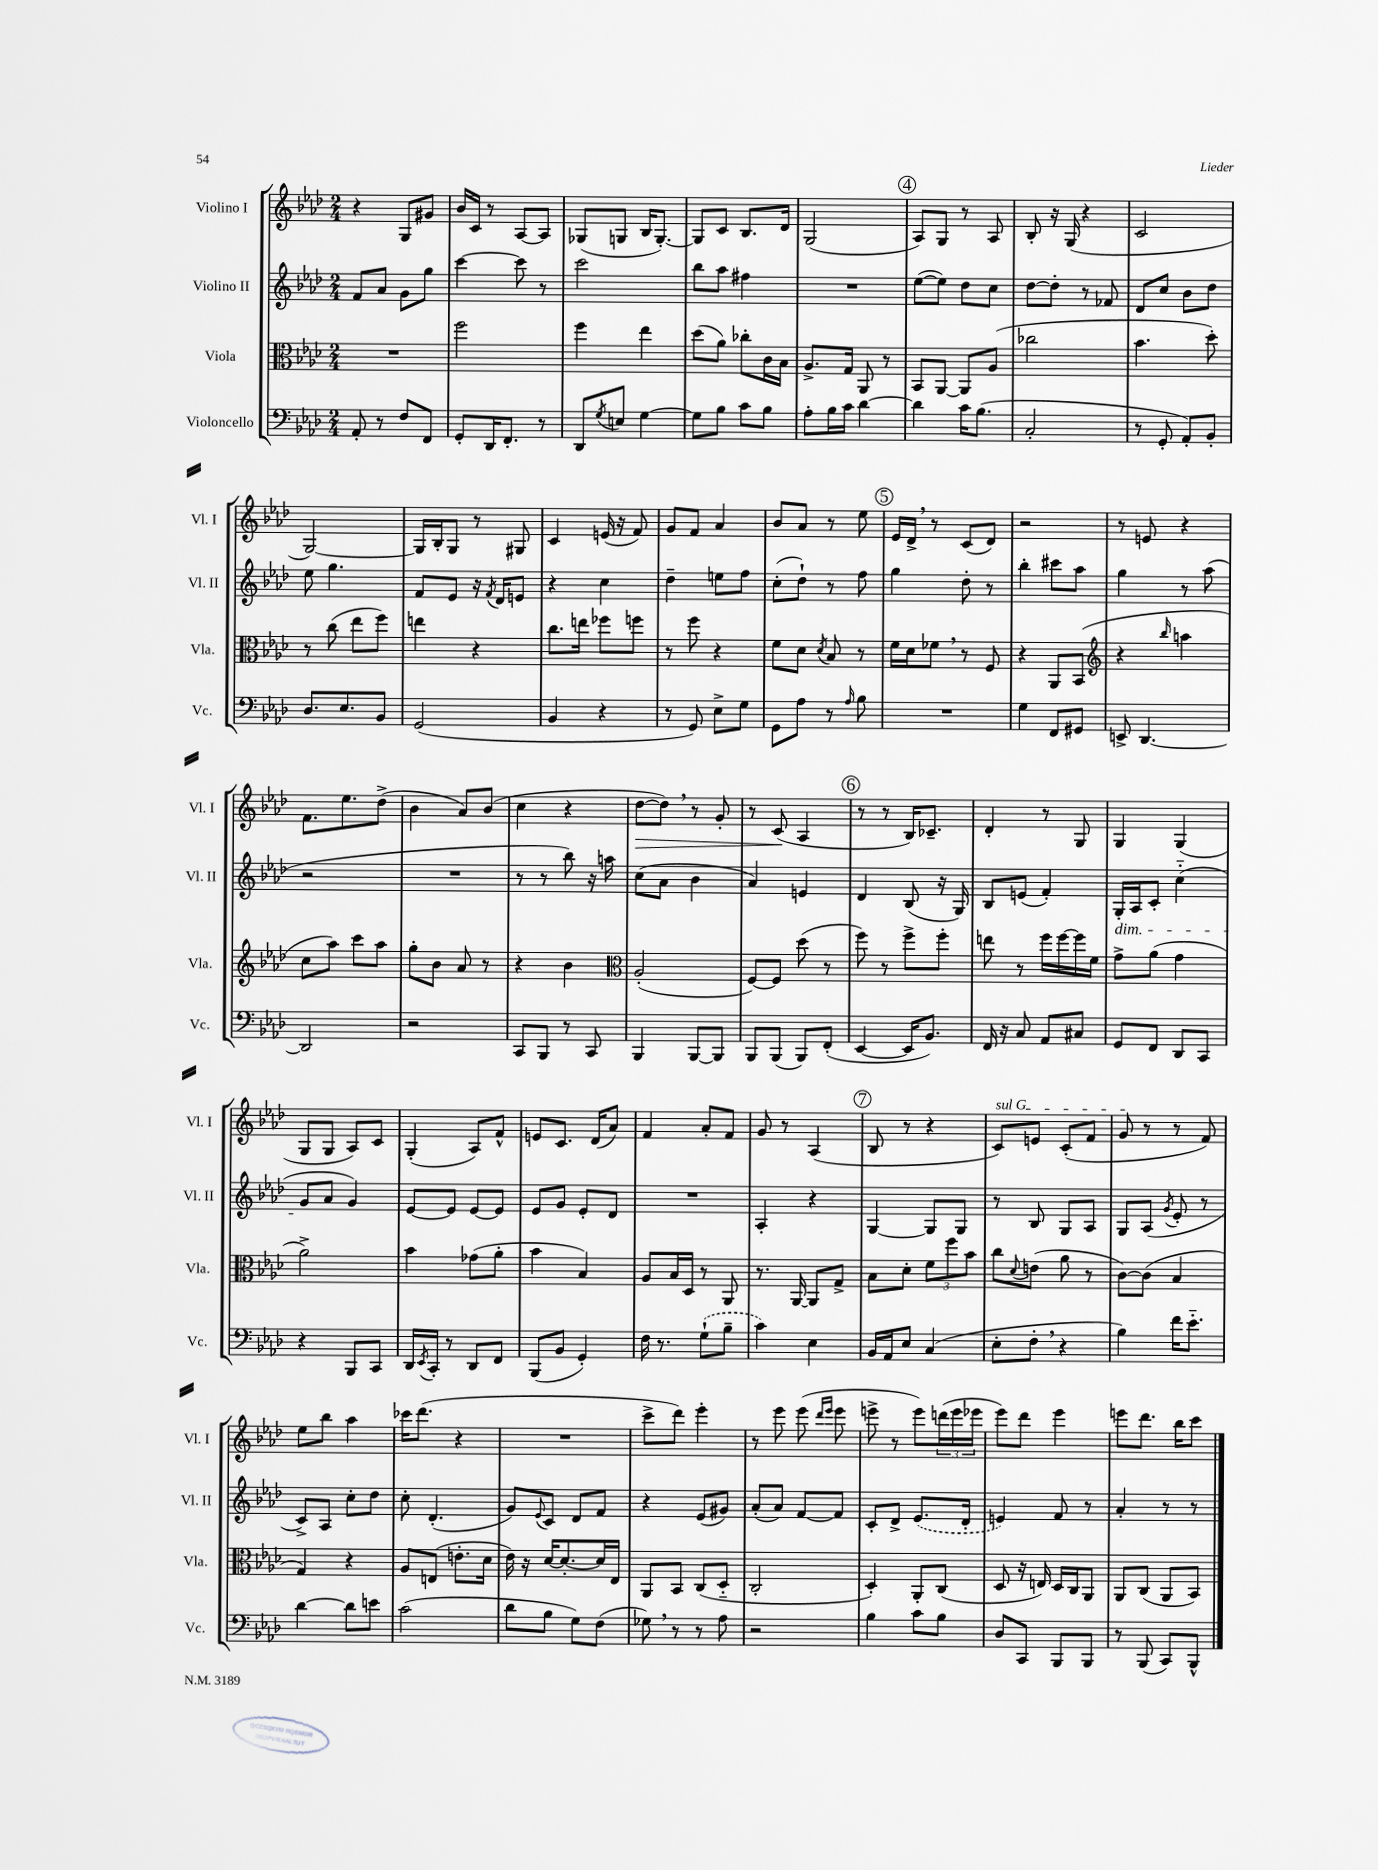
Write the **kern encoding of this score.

**kern	**kern	**kern	**kern
*staff4	*staff3	*staff2	*staff1
*clefF4	*clefC3	*clefG2	*clefG2
*k[b-e-a-d-]	*k[b-e-a-d-]	*k[b-e-a-d-]	*k[b-e-a-d-]
*M2/4	*M2/4	*M2/4	*M2/4
8AA-'	2r	8f	4r
8r	.	8a-	.
8F	.	8g	8G
8FF	.	8gg	8g#
=	=	=	=
8GG'	2ff	[4ccc	16b-
.	.	.	16c
16DD-	.	.	8r
8.FF'	.	.	.
.	.	8ccc]	[8A-
8r	.	8r	8A-]
=	=	=	=
8DD-	4ff	2ccc	(8G-
8qG	.	.	.
8E	.	.	8G
[4G	4ee-	.	16B-
.	.	.	[8.G')
=	=	=	=
8G]	(8dd-	8bb-	8G]
8B-	8a-)	8aa-	8c
8c	8cc-'	4ff#	8.B-
8B-	16c	.	.
.	16B-	.	16d-
=	=	=	=
8A-'	8.A-^	2r	(2G
16B-	.	.	.
16c	16G	.	.
[4d-	8AA-	.	.
.	8r	.	.
=	=	=	=
4d-]	8BB-	([8ee-	8A-)
.	[8AA-	8ee-])	8G
16c	8AA-]	8dd-	8r
(8.B-	.	.	.
.	(8A-	8cc	8A-
=	=	=	=
2C'	2cc-	[8dd-	8B-'
.	.	8dd-']	16r
.	.	.	(16G
.	.	8r	4r
.	.	8f-	.
=	=	=	=
8r	4.b-	8d-	2c
8GG'	.	8cc	.
8AA-')	.	8b-	.
8BB-'	8dd-')	8dd-	.
=	=	=	=
8.D-	8r	8ee-	[2G)
.	(8cc	4.gg	.
8.E-	.	.	.
.	8ee-	.	.
8BB-	8ff)	.	.
=	=	=	=
(2GG	4ee	8f	16G]
.	.	.	16B-'
.	.	8e-	8G
.	4r	16r	8r
.	.	8qf	.
.	.	16d-	.
.	.	8e	8G#
=	=	=	=
4BB-	8.cc	4r	4c
.	16ee	.	.
4r	8ff-	4cc	(16e
.	.	.	16r
.	8ff	.	8f)
=	=	=	=
8r	8r	4dd-~	8g
8GG)	8ff	.	8f
8E-^	4r	8ee	4a-
8G	.	8ff	.
=	=	=	=
8GG	8f	(8cc'	8b-
8A-	8d-	8dd-`)	8a-
.	8qd-	.	.
8r	8B-	8r	8r
16qqA-	.	.	.
8B-	8r	8ff	8ee-
=	=	=	=
2r	16f	4gg	16e-
.	16d-	.	16d-^
.	8f-	.	8r
.	8r	8dd-'	(8c
.	8F	8r	8d-)
=	=	=	=
4G	4r	4bb-'	2r
8FF	8AA-	8ccc#	.
8GG#	(8BB-	8aa-	.
=	=	=	=
*	*clefG2	*	*
8EE^	4r	4gg	8r
[4.DD-	.	.	8e
.	16qqbb-	.	.
.	4aa	8r	4r
.	.	(8aa-	.
=	=	=	=
2DD-]	8cc	2r	8.f
.	8aa-)	.	.
.	.	.	8.ee-
.	8ccc	.	.
.	8aa-	.	(8dd-^
=	=	=	=
2r	8gg'	2r	4b-
.	8b-	.	.
.	8a-	.	8a-)
.	8r	.	(8b-
=	=	=	=
8CC	4r	8r	4cc
8BBB-	.	8r	.
8r	4b-	8bb-)	4r
8CC	.	16r	.
.	.	16aa	.
=	=	=	=
*	*clefC3	*	*
4BBB-	(2A-'	(8cc	[8dd-
.	.	8a-	8dd-])
[8BBB-	.	4b-	8r
8BBB-]	.	.	8g'
=	=	=	=
8BBB-	[8F)	4a-)	8r
(8BBB-	8F]	.	(8c
8BBB-)	(8dd-	4e	4A-
(8FF'	8r	.	.
=	=	=	=
[4EE-	8ff)	4d-	8r
.	8r	.	8r
16EE-]	8ff^	(8B-	16B-)
8.BB-)	.	.	8.c-~
.	8ff'	16r	.
.	.	16G)	.
=	=	=	=
16FF	8ee	8B-	4d-'
16r	.	.	.
8C	8r	(8e	.
8AA-	16ff	4f')	8r
.	[16ff	.	.
8C#	16ff]	.	8G
.	16f	.	.
=	=	=	=
8GG	8g^	16G'	4G
.	.	16A-	.
8FF	(8a-	8c'	.
8DD-	4g	(4cc'~	(4G
8CC	.	.	.
=	=	=	=
4r	2a-^)	8g	8G
.	.	8a-	8G
8BBB-	.	4g)	8A-)
8CC	.	.	8c
=	=	=	=
16DD-	4b-	[8e-	(4G'
8qEE-	.	.	.
16CC'	.	.	.
8r	.	8e-]	.
8DD-	(8g-	[8e-	8A-)
8FF	8a-'	8e-]	8f^^
=	=	=	=
(8BBB-	4b-	8e-	8e
8BB-	.	8g	8.c
4GG')	4B-)	8e-'	.
.	.	.	(16d-
.	.	8d-	8a-)
=	=	=	=
16F	8A-	2r	4f
8.r	.	.	.
.	16B-	.	.
.	16D-	.	.
(8G`	8r	.	8a-'
8B-~	8AA-	.	8f
=	=	=	=
4c)	8.r	4A-'	8g
.	.	.	8r
.	[16AA-	.	.
4E-	8AA-]	4r	(4A-
.	8G^	.	.
=	=	=	=
16BB-	8B-	[4G	8B-
16AA-	.	.	.
8E-	8d-'	.	8r
(4C	12f	8G]	4r
.	12ff	.	.
.	.	8G	.
.	12b-	.	.
=	=	=	=
8E-'	8cc	8r	8c)
.	8qqd-	.	.
8F'	(8e	8B-	8e
4r	8a-	8G	(8c'
.	8r	8A-	8f
=	=	=	=
4B-)	[8c)	8G	8g
.	(8c]	(8A-	8r
.	.	8qg	.
16f	4B-	8e-'	8r
8.e-'~	.	.	.
.	.	8r	8f)
=	=	=	=
[4d-	4G)	8c^)	8ee-
.	.	8A-	8bb-
8d-]	4r	8cc'	4aa-
8e	.	8dd-	.
=	=	=	=
(2c	8A-	8cc'	16ccc-
.	.	.	(8.ddd-
.	(8E	(4.d-'	.
.	8.e'	.	4r
.	16d-	.	.
=	=	=	=
8d-	16e-)	8g)	2r
.	16r	.	.
.	.	8qqe-	.
8B-	[16d-	8c	.
.	8.d-'_	.	.
8G)	.	8d-	.
(8F	16d-]	8f	.
.	16E-	.	.
=	=	=	=
8G-)	8AA-	4r	8ccc^
8r	8BB-	.	8ddd-)
8r	(8C	(8e-	4eee-'
8A-	8D-'~	8g#)	.
=	=	=	=
2r	2C'	(8a-'	8r
.	.	8a-)	8eee-
.	.	[8f	(8eee-
.	.	.	16qqddd-
.	.	.	16qqeee-
.	.	8f]	8eee-
=	=	=	=
4B-	4D-')	8c'	8eee^
.	.	8d-^	8r
8c	8AA-'	(8.e-	8eee)
8B-	(8C	.	(24ddd
.	.	.	24eee
.	.	16d-'	.
.	.	.	24eee-
=	=	=	=
8D-	8D-	4e)	8eee-)
8CC	16r	.	8ddd-
.	16E)	.	.
8BBB-	16D-	8f	4eee-
.	16C	.	.
8BBB-	8AA-	8r	.
=	=	=	=
8r	8AA-	4a-'	8eee
(8BBB-	(8C	.	8.ddd-
8CC)	8AA-	8r	.
.	.	.	16bb-
8BBB-^^	8BB-)	8r	8ccc
==	==	==	==
*-	*-	*-	*-
